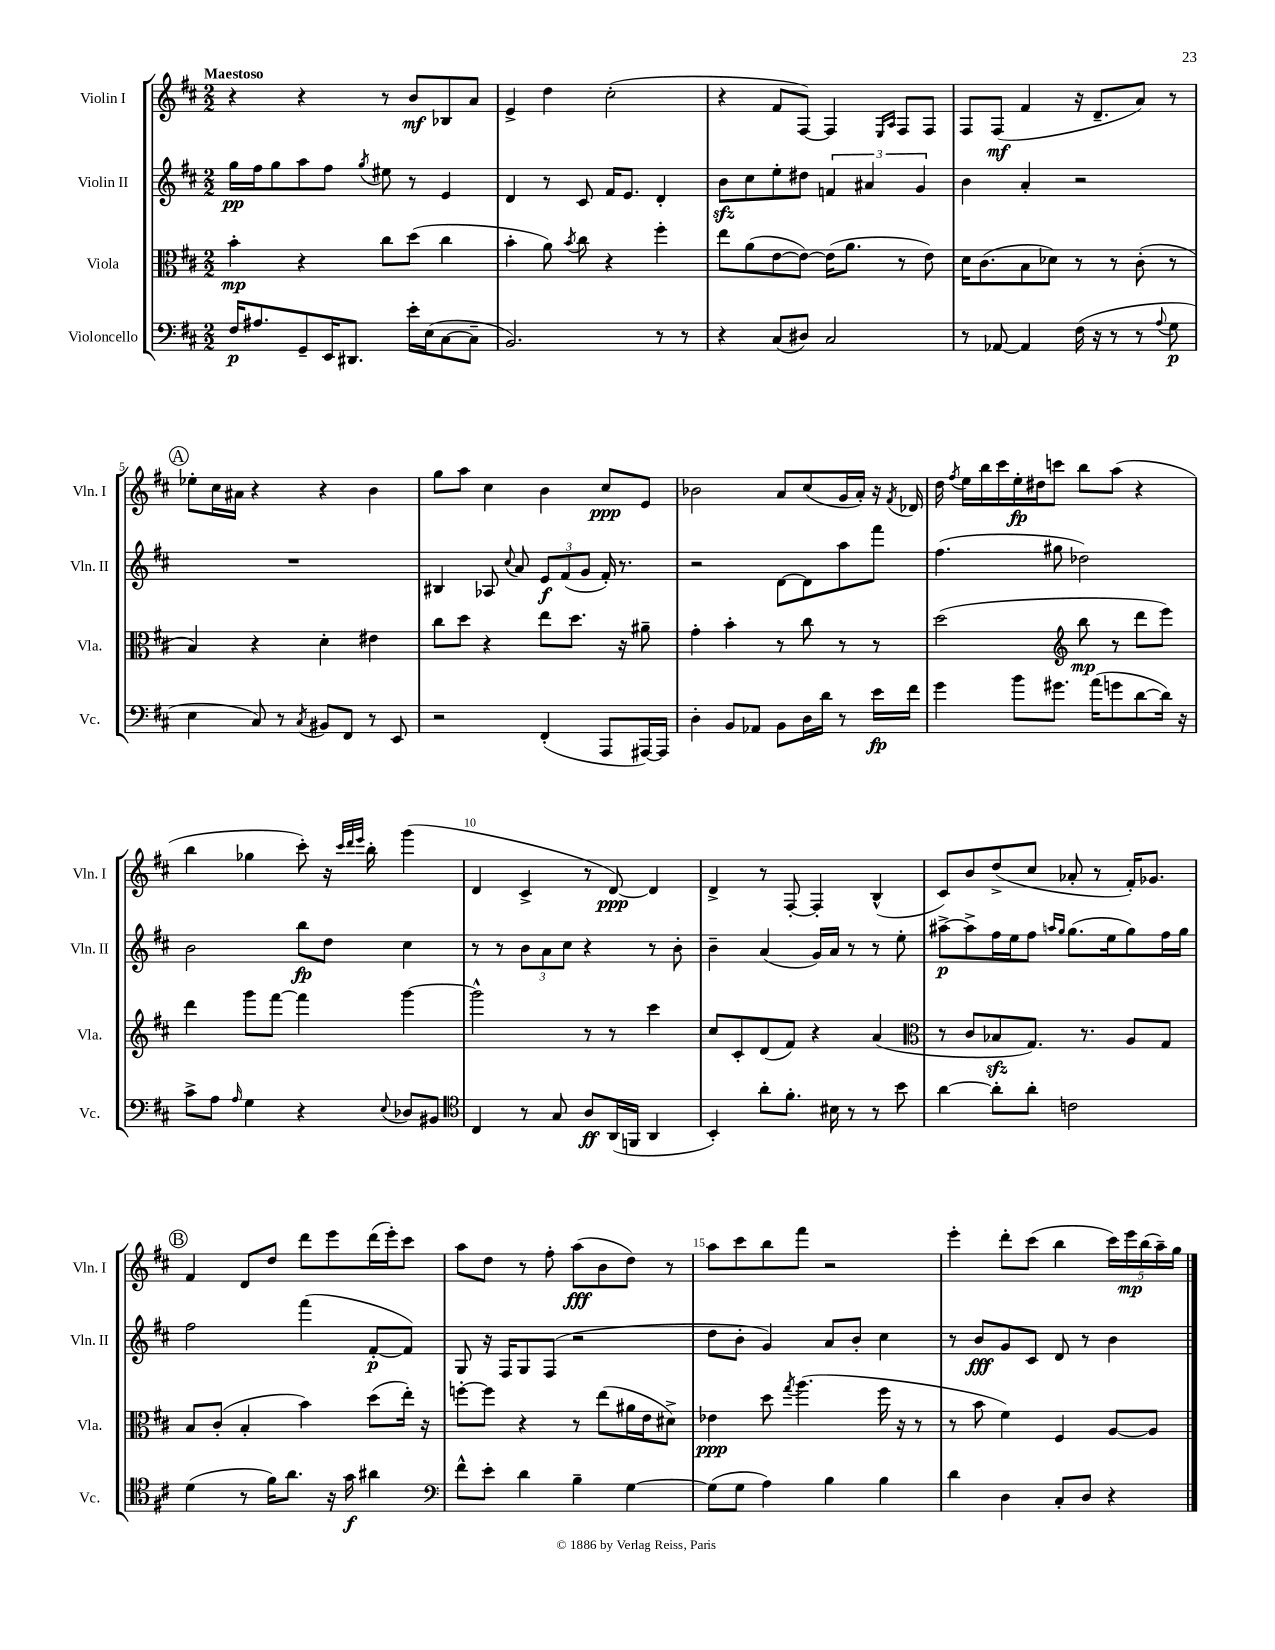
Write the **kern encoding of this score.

**kern	**dynam	**kern	**dynam	**kern	**dynam	**kern	**dynam
*part4	*part4	*part3	*part3	*part2	*part2	*part1	*part1
*staff4	*staff4	*staff3	*staff3	*staff2	*staff2	*staff1	*staff1
*I"Violoncello	*	*I"Viola	*	*I"Violin II	*	*I"Violin I	*
*I'Vc.	*	*I'Vla.	*	*I'Vln. II	*	*I'Vln. I	*
*clefF4	*	*clefC3	*	*clefG2	*	*clefG2	*
*k[f#c#]	*	*k[f#c#]	*	*k[f#c#]	*	*k[f#c#]	*
*M2/2	*	*M2/2	*	*M2/2	*	*M2/2	*
=1	=1	=1	=1	=1	=1	=1	=1
!	!	!	!	!	!	!LO:TX:a:B:t=Maestoso	!
16F#/KL	p	4b'\	mp	16gg\LL	pp	4r	.
8.A#X/	.	.	.	16ff#\J	.	.	.
.	.	.	.	8gg\	.	.	.
8GG~/	.	4r	.	8aa\	.	4r	.
16EE/K	.	.	.	8ff#\J	.	.	.
8.DD#X/J	.	.	.	.	.	.	.
.	.	.	.	8qgg/	.	.	.
.	.	8cc#\L	.	8ee#X\	.	8r	.
16e'\LL	.	(8dd\J	.	8r	.	8b/L	mf
(16E\J	.	.	.	.	.	.	.
[8C#\	.	4cc#\	.	4e/	.	8B-X/	.
8C#~\J]	.	.	.	.	.	8a/J	.
=2	=2	=2	=2	=2	=2	=2	=2
2.BB/)	.	4b'\	.	4d/	.	4e^/	.
.	.	8a\)	.	8r	.	4dd\	.
.	.	8qb/	.	.	.	.	.
.	.	8cc#\	.	8c#/	.	.	.
.	.	4r	.	16f#/KL	.	(2cc#'\	.
.	.	.	.	8.e/J	.	.	.
8r	.	4ff#'\	.	4d'/	.	.	.
8r	.	.	.	.	.	.	.
=3	=3	=3	=3	=3	=3	=3	=3
4r	.	8ee\L	.	8bzz\L	.	4r	.
.	.	(8a\	.	8cc#\	.	.	.
(8C#/L	.	[8e\	.	8ee'\	.	8f#/L	.
8D#X/J)	.	8e\J_)	.	8dd#X\J	.	[8F#/J)	.
2C#/	.	(16e\KL]	.	6fn/	.	4F#/]	.
.	.	8.a\J	.	.	.	.	.
.	.	.	.	6a#X/	.	.	.
.	.	.	.	.	.	16qqE/LL	.
.	.	.	.	.	.	16qqA/JJ	.
.	.	8r	.	.	.	8F#/L	.
.	.	.	.	6g/	.	.	.
.	.	8e\)	.	.	.	8F#/J	.
=4	=4	=4	=4	=4	=4	=4	=4
8r	.	16d\KL	.	4b\	.	8F#/L	.
.	.	(8.c#\	.	.	.	.	.
[8AA-X/	.	.	.	.	.	(8F#/J	mf
4AA-/]	.	8B\	.	4a'/	.	4f#/	.
.	.	8d-X\J)	.	.	.	.	.
(16F#\	.	8r	.	2r	.	16r	.
16r	.	.	.	.	.	8.d~/L	.
8r	.	8r	.	.	.	.	.
8r	.	(8c#'\	.	.	.	8a/J)	.
8qqA/	.	.	.	.	.	.	.
8G\	p	8r	.	.	.	8r	.
!!LO:LB:g=z
!!LO:REH:place=s1:t=A
=5	=5	=5	=5	=5	=5	=5	=5
4E\	.	4B/)	.	1r	.	8ee-X'\L	.
.	.	.	.	.	.	16cc#\L	.
.	.	.	.	.	.	16a#X\JJ	.
8C#/)	.	4r	.	.	.	4r	.
8r	.	.	.	.	.	.	.
8qC#/	.	.	.	.	.	.	.
8BB#X/L	.	4d'\	.	.	.	4r	.
8FF#/J	.	.	.	.	.	.	.
8r	.	4e#X\	.	.	.	4b\	.
8EE/	.	.	.	.	.	.	.
=6	=6	=6	=6	=6	=6	=6	=6
2r	.	8cc#\L	.	4B#X/	.	8gg\L	.
.	.	8dd\J	.	.	.	8aa\J	.
.	.	4r	.	8A-X/	.	4cc#\	.
.	.	.	.	8qqcc#/	.	.	.
.	.	.	.	8a/	.	.	.
(4FF#'/	.	8ee\L	.	12e/L	f	4b\	.
.	.	.	.	(12f#/	.	.	.
.	.	8.dd\J	.	.	.	.	.
.	.	.	.	12g/J	.	.	.
8AAA/L	.	.	.	16f#'/)	.	8cc#/L	ppp
.	.	16r	.	8.r	.	.	.
[16AAA#X/L)	.	8a#X~\	.	.	.	8e/J	.
16AAA#/JJ]	.	.	.	.	.	.	.
=7	=7	=7	=7	=7	=7	=7	=7
4D'\	.	4g'\	.	2r	.	2b-X\	.
8BB/L	.	4b'\	.	.	.	.	.
8AA-X/J	.	.	.	.	.	.	.
8BB\L	.	8r	.	[8d\L	.	8a/L	.
16D\L	.	8cc#\	.	8d\]	.	(8cc#/	.
16d\JJ	.	.	.	.	.	.	.
8r	.	8r	.	8aa\	.	16g/L	.
.	.	.	.	.	.	16a'/JJ)	.
16e\LL	fp	8r	.	8fff#\J	.	16r	.
.	.	.	.	.	.	8qf#/	.
16f#\JJ	.	.	.	.	.	16d-X/	.
=8	=8	=8	=8	=8	=8	=8	=8
4g\	.	(2dd\	.	(4.ff#\	.	16dd\	.
.	.	.	.	.	.	8qff#/	.
.	.	.	.	.	.	16ee\LL	.
.	.	.	.	.	.	16bb\	.
.	.	.	.	.	.	16ccc#\	.
8b\L	.	.	.	.	.	16ee'\	fp
.	.	.	.	.	.	16dd#X\J	.
8.g#X\J	.	.	.	8gg#X\	.	8cccn\J	.
*	*	*clefG2	*	*	*	*	*
.	.	8bb\	mp	2dd-X\)	.	8bb\L	.
(16a\KL	.	.	.	.	.	.	.
8gn\	.	8r	.	.	.	(8aa\J	.
[8d\	.	8ddd\L	.	.	.	4r	.
16d\Jk])	.	8eee\J)	.	.	.	.	.
16r	.	.	.	.	.	.	.
!!LO:LB:g=z
=9	=9	=9	=9	=9	=9	=9	=9
8c#^\L	.	4ddd\	.	2b\	.	4bb\	.
8A\J	.	.	.	.	.	.	.
16qqA/	.	.	.	.	.	.	.
4G\	.	8ggg\L	.	.	.	4gg-X\	.
.	.	[8fff#\J	.	.	.	.	.
4r	.	4fff#\]	.	8bb\L	fp	8ccc#'\)	.
.	.	.	.	8dd\J	.	16r	.
.	.	.	.	.	.	32qqccc#/LLL	.
.	.	.	.	.	.	32qqddd/	.
.	.	.	.	.	.	32qqeee/JJJ	.
.	.	.	.	.	.	16bb'\	.
8qqE/	.	.	.	.	.	.	.
8D-X/L	.	[4ggg\	.	4cc#\	.	(4ggg\	.
8BB#X/J	.	.	.	.	.	.	.
=10	=10	=10	=10	=10	=10	=10	=10
*clefC4	*	*	*	*	*	*	*
4C#/	.	2ggg^^\]	.	8r	.	4d/	.
.	.	.	.	8r	.	.	.
8r	.	.	.	12b\L	.	4c#^/	.
.	.	.	.	12a\	.	.	.
8G/	.	.	.	.	.	.	.
.	.	.	.	12cc#\J	.	.	.
8A/L	ff	8r	.	4r	.	8r	.
(16AA/L	.	8r	.	.	.	[8d/)	ppp
16FFn/JJ	.	.	.	.	.	.	.
4AA/	.	4ccc#\	.	8r	.	4d/]	.
.	.	.	.	8b'\	.	.	.
=11	=11	=11	=11	=11	=11	=11	=11
4BB'/)	.	8cc#/L	.	4b~\	.	4d^/	.
.	.	8c#'/	.	.	.	.	.
8a'\L	.	(8d/	.	(4a/	.	8r	.
8.f#'\J	.	8f#/J)	.	.	.	[8F#'/	.
.	.	4r	.	16g/LL)	.	4F#'/]	.
16B#X\	.	.	.	16a/JJ	.	.	.
8r	.	.	.	8r	.	.	.
8r	.	(4a/	.	8r	.	(4B^^/	.
8b\	.	.	.	8ee'\	.	.	.
=12	=12	=12	=12	=12	=12	=12	=12
*	*	*clefC3	*	*	*	*	*
[4a\	.	8r	.	[8aa#X^\L	p	8c#/L)	.
.	.	8c#/L	.	8aa#^\]	.	8b/	.
8a'\L]	.	8B-Xzz/	.	16ff#\L	.	(8dd^/	.
.	.	.	.	16ee\J	.	.	.
8a'\J	.	8.G/J)	.	8ff#\J	.	8cc#/J	.
.	.	.	.	16qqaan/LL	.	.	.
.	.	.	.	16qqgg/JJ	.	.	.
2cn\	.	.	.	(8.gg\L	.	8a-X'/	.
.	.	8.r	.	.	.	.	.
.	.	.	.	.	.	8r	.
.	.	.	.	16ee\k	.	.	.
.	.	8A/L	.	8gg\)	.	16f#'/KL)	.
.	.	.	.	.	.	8.g-X/J	.
.	.	8G/J	.	16ff#\L	.	.	.
.	.	.	.	16gg\JJ	.	.	.
!!LO:LB:g=z
!!LO:REH:place=s1:t=B
=13	=13	=13	=13	=13	=13	=13	=13
(4d\	.	8B/L	.	2ff#\	.	4f#/	.
.	.	(8c#'/J	.	.	.	.	.
8r	.	4B'/	.	.	.	8d/L	.
16f#\KL)	.	.	.	.	.	8dd/J	.
8.a\J	.	.	.	.	.	.	.
.	.	4b\)	.	(4fff#\	.	8ddd\L	.
16r	.	.	.	.	.	8eee\	.
16g\	f	.	.	.	.	.	.
4a#X\	.	(8dd\L	.	[8f#'/L	p	(16ddd\L	.
.	.	.	.	.	.	16eee'\J)	.
.	.	16ee'\Jk)	.	8f#/J])	.	8ccc#\J	.
.	.	16r	.	.	.	.	.
=14	=14	=14	=14	=14	=14	=14	=14
*clefF4	*	*	*	*	*	*	*
8f#^^\L	.	[8ffn'\L	.	8G/	.	8aa\L	.
8e'\J	.	8ff\J]	.	16r	.	8dd\J	.
.	.	.	.	16F#/KL	.	.	.
4d\	.	4r	.	8G/	.	8r	.
.	.	.	.	(8F#/J	.	8ff#'\	.
4B~\	.	8r	.	2r	.	(8aa\L	fff
.	.	(8ee\L	.	.	.	8b\	.
[4G\	.	16a#X\L	.	.	.	8dd\J)	.
.	.	16e\J	.	.	.	.	.
.	.	8d#X^\J)	.	.	.	8r	.
=15	=15	=15	=15	=15	=15	=15	=15
(8G\L]	.	4e-X\	ppp	8dd\L	.	8aa\L	.
8G\J	.	.	.	8b'\J	.	8ccc#\	.
4A\)	.	8dd\	.	4g/)	.	8bb\	.
.	.	8qgg/	.	.	.	.	.
.	.	(4.aa\	.	.	.	8fff#\J	.
4B\	.	.	.	8a/L	.	2r	.
.	.	.	.	8b'/J	.	.	.
4B\	.	16ff#\	.	4cc#\	.	.	.
.	.	16r	.	.	.	.	.
.	.	8r	.	.	.	.	.
=16	=16	=16	=16	=16	=16	=16	=16
4d\	.	8r	.	8r	.	4eee'\	.
.	.	8b\	.	8b/L	fff	.	.
4D\	.	4f#\)	.	8g/	.	8ddd'\L	.
.	.	.	.	8c#/J	.	(8ccc#\J	.
8C#'/L	.	4F#/	.	8d/	.	4bb\	.
8D/J	.	.	.	8r	.	.	.
4r	.	[8A/L	.	4b\	.	20ccc#\LL)	.
.	.	.	.	.	.	20eee\	mp
.	.	.	.	.	.	(20bb\	.
.	.	8A/J]	.	.	.	.	.
.	.	.	.	.	.	20aa~\)	.
.	.	.	.	.	.	20gg\JJ	.
==	==	==	==	==	==	==	==
*-	*-	*-	*-	*-	*-	*-	*-
